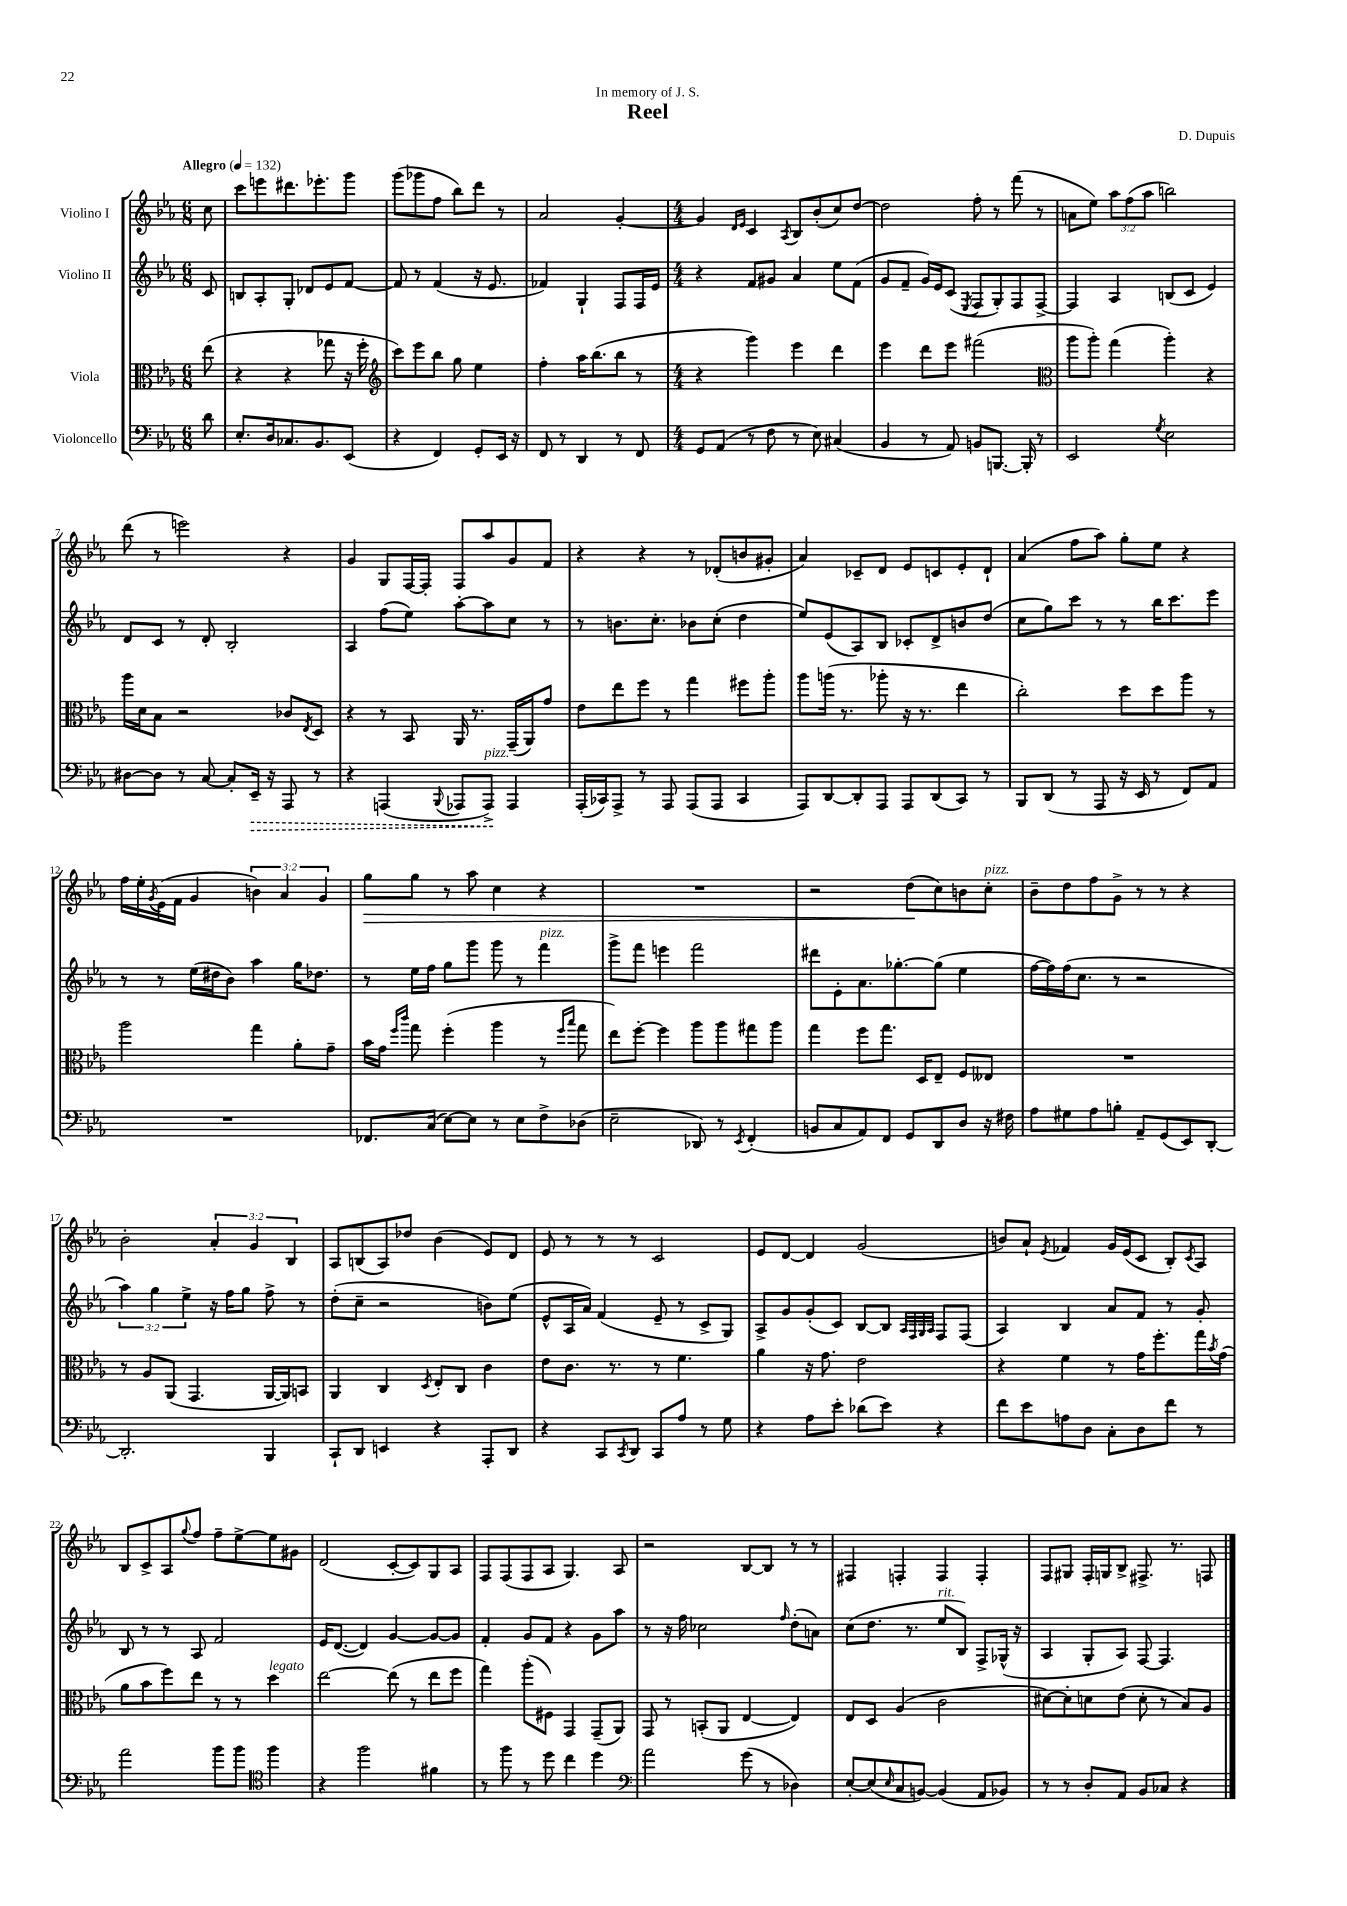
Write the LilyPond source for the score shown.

\header { title = "Reel" composer = "D. Dupuis" dedication = "In memory of J. S." }
<<
\new StaffGroup <<
\new Staff = "s0" \with { instrumentName = "Violino I" } {
    \clef treble \key ees \major \numericTimeSignature \time 6/8 \override Staff.TupletNumber.text = #tuplet-number::calc-fraction-text \partial 8 \tempo "Allegro" 4 = 132
    c''8 |
    c'''8 e'''8 dis'''8. ees'''8.-. g'''8 |
    g'''8( ges'''8 f''8 bes''8) d'''8 r8 |
    aes'2 g'4~-. |
    \numericTimeSignature \time 4/4 g'4 \grace { d'16 ees'16 } c'4 \acciaccatura { aes8 } bes8 bes'8-.( c''8) d''8~ |
    d''2 f''8-. r8 f'''8( r8 |
    a'8 ees''8) \tuplet 3/2 { aes''8 f''8( aes''8 } b''2) |
    d'''8( r8 e'''2) r4 |
    g'4 g8 f16~ f16-. f8 aes''8 g'8 f'8 |
    r4 r4 r8 des'8-.( b'8 gis'8-. |
    aes'4) ces'8-- d'8 ees'8 c'8 ees'8-. d'8-! |
    aes'4( f''8 aes''8) g''8-. ees''8 r4 |
    f''16 ees''16-. \acciaccatura { g'8 } ees'16( f'16 g'4 \tuplet 3/2 { b'4) aes'4 g'4 } |
    g''8\> g''8 r8 aes''8 c''4 r4 |
    R1 |
    r2 d''8\!( c''8) b'8 c''8-.^\markup { \italic "pizz." } |
    bes'8-- d''8 f''8 g'8-> r8 r8 r4 |
    bes'2-. \tuplet 3/2 { aes'4-. g'4 bes4 } |
    aes8 b8( aes8) des''8 bes'4( ees'8) d'8 |
    ees'8 r8 r8 r8 c'2 |
    ees'8 d'8~ d'4 g'2( |
    b'8) aes'8-! \acciaccatura { ees'8 } fes'4 g'16 ees'16( c'8 bes8-.) \acciaccatura { c'8 } aes8 |
    bes8 c'8-> aes8 \appoggiatura { g''8 } f''8 f''8-- ees''8~-> ees''8 gis'8 |
    d'2( c'8~-. c'8) g8 aes8 |
    f8 f8( f8 aes8 g4.) aes8 |
    r2 bes8~ bes8 r8 r8 |
    fis4 f4-. f4 f4-. |
    f8 gis8 f16-. g16 bes8-> fis8.-> r8. f8 \bar "|." |
}
\new Staff = "s1" \with { instrumentName = "Violino II" } {
    \clef treble \key ees \major \numericTimeSignature \time 6/8 \override Staff.TupletNumber.text = #tuplet-number::calc-fraction-text \partial 8
    c'8 |
    b8 aes8-. g8-. des'8 ees'8 f'8~ |
    f'8 r8 f'4( r16 ees'8. |
    fes'4) g4-! f8 f16 ees'16 |
    \numericTimeSignature \time 4/4 r4 f'8 gis'8 aes'4 ees''8 f'8( |
    g'8 f'8-- g'16) ees'16 c'8( \acciaccatura { ees8 } f8 g8-.) f8 f8~-> |
    f4 aes4 b8( c'8 ees'4) |
    d'8 c'8 r8 d'8-. bes2-. |
    aes4 f''8( ees''8) aes''8~-. aes''8 c''8 r8 |
    r8 b'8. c''8.-. bes'8 c''8-.( d''4 |
    ees''8) ees'8( aes8) bes8 ces'8-. d'8-> b'8 d''8( |
    c''8 g''8) c'''8 r8 r8 bes''16 c'''8. ees'''8 |
    r8 r8 ees''16( dis''16 bes'8) aes''4 g''16 des''8. |
    r8 ees''16 f''16 g''8 g'''8 g'''8 r8 f'''4^\markup { \italic "pizz." } |
    g'''8-> f'''8 e'''4 f'''2 |
    dis'''8 ees'8-. aes'8. ges''8.~-. ges''8( ees''4 |
    f''16~ f''16) f''16( c''8. r8 r2 |
    \tuplet 3/2 { aes''4) g''4 ees''4-> } r16 f''16 g''8 f''8-> r8 |
    d''8-.( c''8-- r2 b'8) ees''8( |
    ees'8-^ aes16 aes'16) f'4( ees'8-- r8 c'8-> g8) |
    aes8-> g'8 g'8-.( c'8) bes8~ bes8 \grace { aes32 f32 g32 aes32 } f8 f8( |
    aes4) bes4 aes'8 f'8 r8 g'8-. |
    bes8 r8 r8 aes8 f'2 |
    ees'16 d'8.~( d'4) g'4~ g'8~ g'8 |
    f'4-. g'8 f'8 r4 g'8 aes''8 |
    r8 r16 f''16 ces''2 \grace { f''16 } d''8-.( a'8) |
    c''8( d''8. r8. ees''8^\markup { \italic "rit." } bes8) f8-> ges16-^( r16 |
    aes4 g8-. aes8) f8~ f4. \bar "|." |
}
\new Staff = "s2" \with { instrumentName = "Viola" } {
    \clef alto \key ees \major \numericTimeSignature \time 6/8 \partial 8
    ees''8( |
    r4 r4 ges''8 r16 f''16-. |
    \clef treble c'''8) ees'''8 bes''8 g''8 ees''4 |
    f''4-. aes''16 bes''8.( bes''8 r8 |
    \numericTimeSignature \time 4/4 r4 g'''4) ees'''4 d'''4 |
    ees'''4 d'''8 ees'''8 fis'''2( |
    \clef alto aes''8 aes''8-.) g''4( aes''4-.) r4 |
    aes''16 d'16 bes8 r2 ces'8 \acciaccatura { ees8 } d8 |
    r4 r8 bes,8 aes,16 r8. g,16--( aes,16) g'8 |
    ees'8 ees''8 f''8 r8 g''4 fis''8 aes''8-. |
    aes''8 a''16( r8. aes''8-. r16 r8. ees''4 |
    c''2-.) d''8 d''8 aes''8 r8 |
    aes''2 g''4 aes'8-. g'8-- |
    bes'16 g'16 \grace { f''16 c'''16 } g''8 f''4-.( aes''4 r8 \grace { f''16 bes''16 } g''8 |
    ees''8) f''8~-. f''4 aes''8 aes''8 gis''8 aes''8 |
    g''4 f''8 g''8. d16 ees8-- f8 eeses8 |
    R1 |
    r8 aes8 aes,8( g,4. aes,16~ aes,16) b,8 |
    aes,4 c4 \acciaccatura { d8 } ees8-. c8 c'4 |
    ees'8 c'8. r8. r8 f'4. |
    aes'4 r16 g'8. ees'2 |
    r4 f'4 r8 g'16 f''8.-. g''16 \acciaccatura { bes'8 } g'16( |
    aes'8 bes'8 f''8) ees''8 r8 r8 d''4^\markup { \italic "legato" } |
    ees''2~ ees''8( r8 ees''8 f''8 |
    g''4) aes''8-.( fis8) g,4 g,8--( aes,8) |
    g,8 r8 b,8-.( aes,8 ees4~ ees4) |
    ees8 d8 aes4( c'2 |
    dis'8~) dis'8-. d'8 ees'8( d'8-. r8 bes8) aes8 \bar "|." |
}
\new Staff = "s3" \with { instrumentName = "Violoncello" } {
    \clef bass \key ees \major \numericTimeSignature \time 6/8 \partial 8
    d'8 |
    ees8.-. d16 ces8. bes,8. ees,8( |
    r4 f,4) g,8-. ees,16 r16 |
    f,8 r8 d,4 r8 f,8 |
    \numericTimeSignature \time 4/4 g,8 aes,8( r8 f8 r8 ees8) cis4( |
    bes,4 r8 aes,8) b,8 b,,8.~ b,,16-. r8 |
    ees,2 \acciaccatura { g8 } ees2 |
    dis8~ dis8 r8 c8~ c8-. \once \override Hairpin.style = #'dashed-line ees,16--\> r16 aes,,8 r8 |
    r4 a,,4( \appoggiatura { bes,,8 } aes,,8 aes,,8->\!^\markup { \italic "pizz." }) aes,,4 |
    aes,,16-.( ces,16) aes,,8-> r8 aes,,8 aes,,8( aes,,8 ces,4 |
    aes,,8) d,8~ d,8-. aes,,8 aes,,8 d,8( c,8) r8 |
    bes,,8 d,8( r8 aes,,8 r16 ees,16 r8 f,8) aes,8 |
    R1 |
    fes,8. c16( ees8~) ees8 r8 ees8 f8-> des8( |
    ees2-- des,8) r8 \acciaccatura { ees,8 } f,4-.( |
    b,8 c8 aes,8) f,8 g,8 d,8 d8 r16 fis16 |
    aes8 gis8 aes8 b8-. aes,8-- g,8( ees,8) d,8~-. |
    d,2.-. bes,,4 |
    c,8-! d,8 e,4 r4 aes,,8-. d,8 |
    r4 c,8 \acciaccatura { c,8 } d,8 c,8 aes8 r8 g8 |
    r4 aes8 ees'8-. des'8( ees'8) r4 |
    f'8 ees'8 a8 d8 c8-. d8 f'8 r8 |
    aes'2 bes'8 bes'8 \clef tenor f''4 |
    r4 f''2 fis'4 |
    r8 f''8 r8 d''8 c''4 d''4 |
    \clef bass aes'2 g'8( r8 des4) |
    ees8~-. ees8( \grace { ees16 } c8 b,8~) b,4( aes,8 bes,8) |
    r8 r8 d8-. aes,8 bes,8 ces8 r4 \bar "|." |
}
>>
>>
